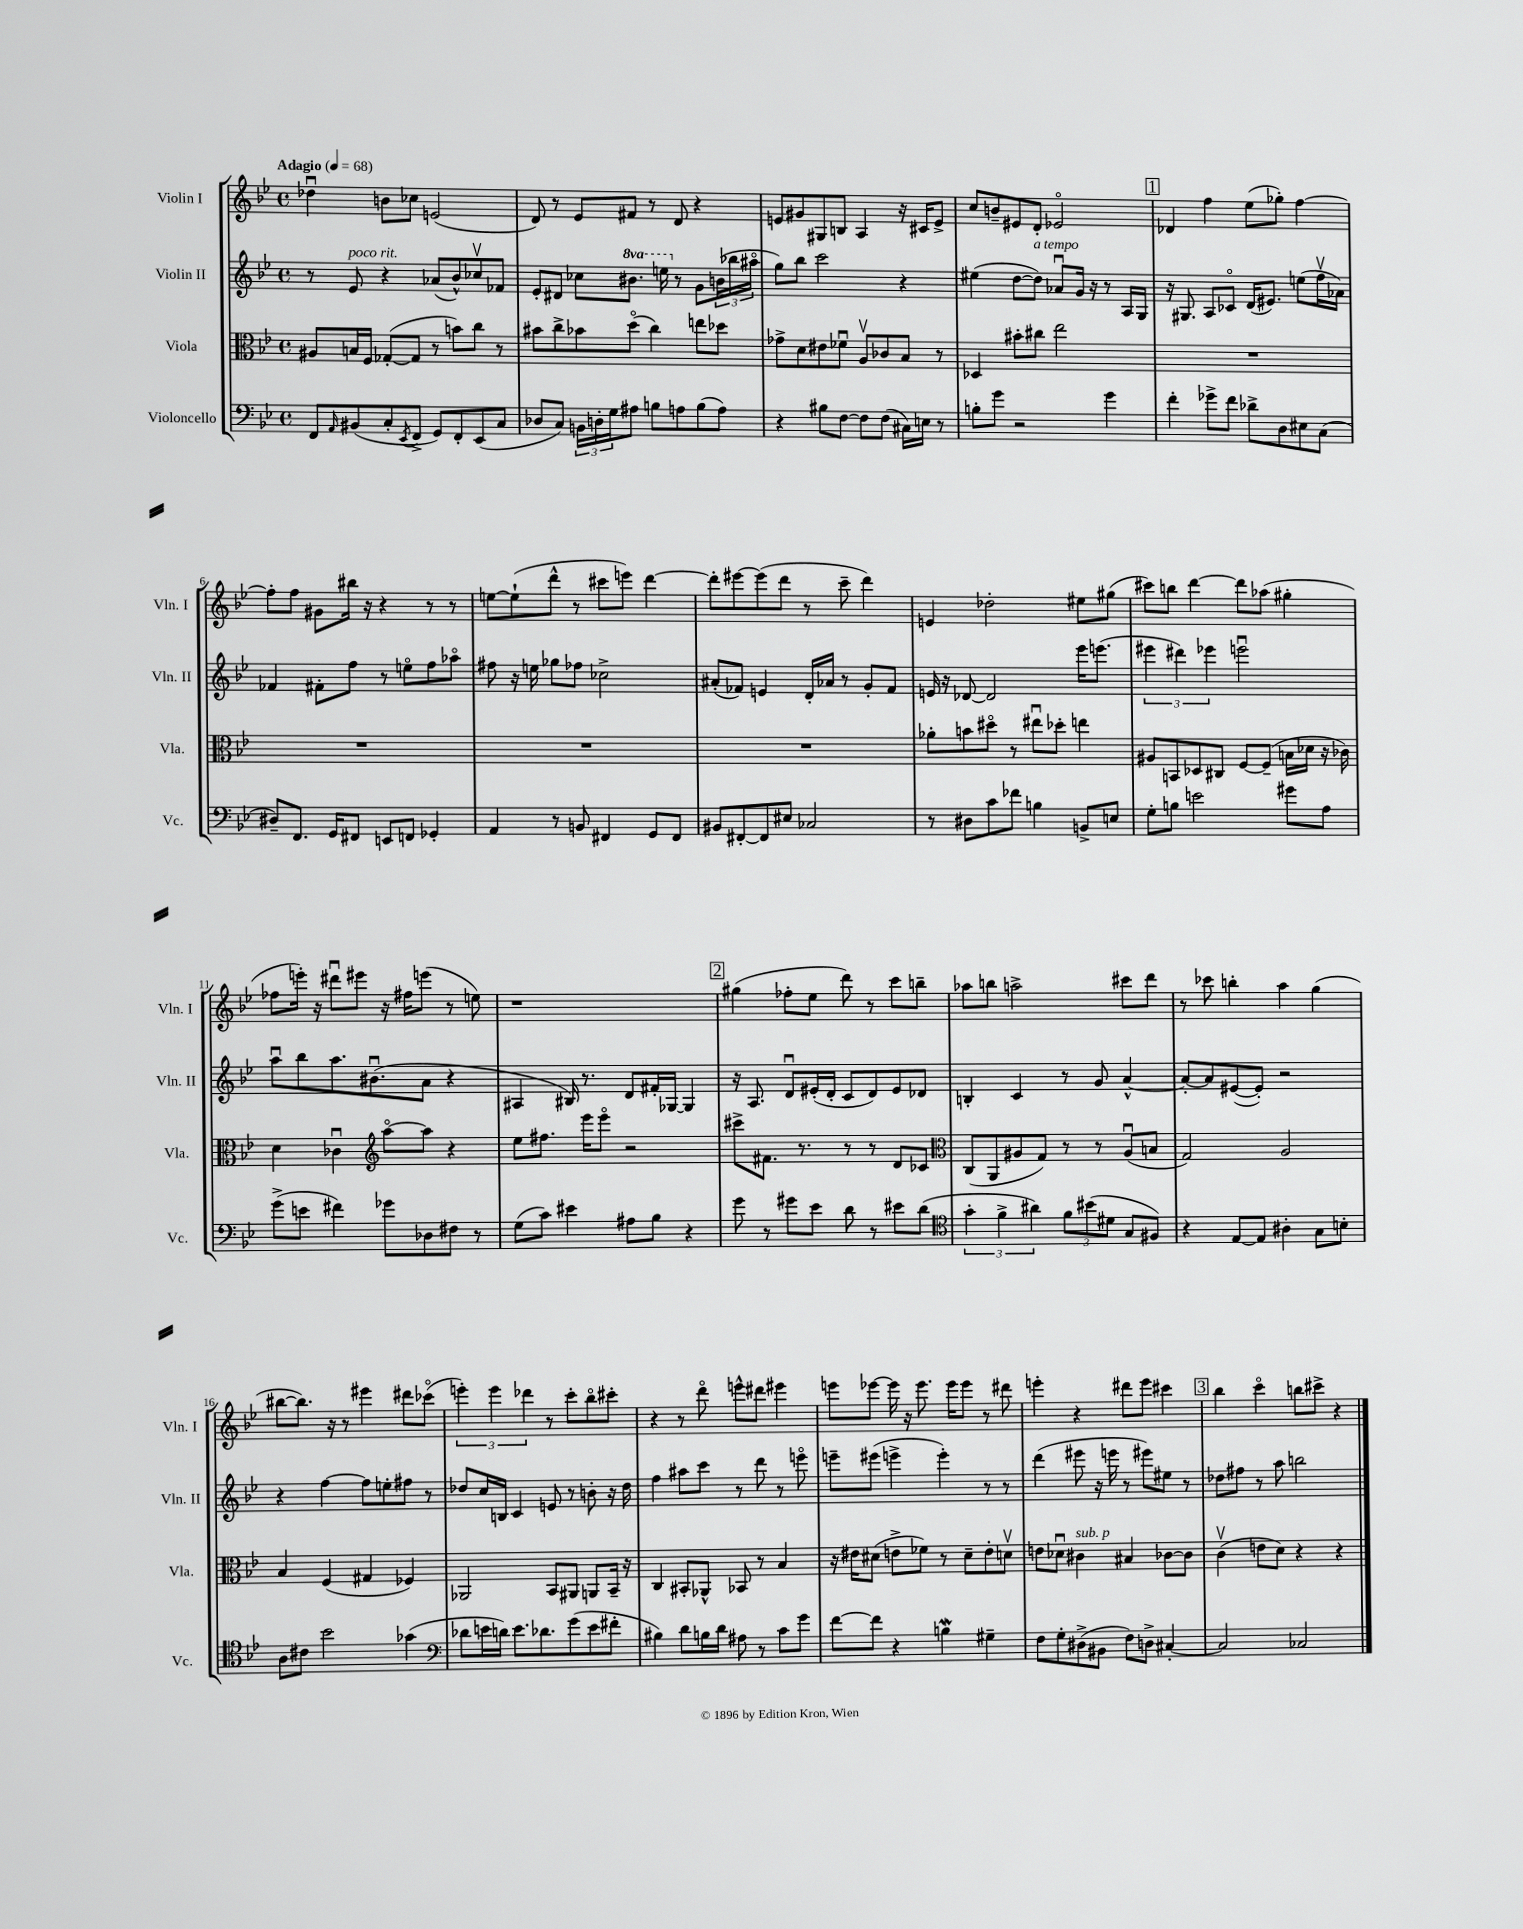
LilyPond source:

<<
\new StaffGroup <<
\new Staff = "s0" \with { instrumentName = "Violin I" shortInstrumentName = "Vln. I" } {
    \clef treble \key bes \major \defaultTimeSignature \time 4/4 \tempo "Adagio" 4 = 68
    des''4\downbow b'8 ces''8 e'2( |
    d'8) r8 ees'8 fis'8 r8 d'8 r4 |
    e'8 gis'8 gis8 b8 a4 r16 cis'16 e'8-> |
    c''8 b'8-- eis'8 d'8-. ees'2\flageolet |
    \mark \markup { \box "1" } des'4 f''4 ees''8( ges''8-.) f''4~ |
    f''8-. f''8 gis'8 bis''16 r16 r4 r8 r8 |
    e''8~ e''8-!( d'''8-^ r8 cis'''8 e'''8) d'''4~ |
    d'''8-. eis'''8~ eis'''8( d'''8 r8 c'''8-- d'''4) |
    e'4 des''2-. eis''8 gis''8( |
    cis'''8) b''8 d'''4~ d'''8 aes''8( gis''4-. |
    fes''8 e'''16-.) r16 dis'''8\downbow eis'''8 r16 fis''16 e'''8( r8 e''8) |
    r1 |
    \mark \markup { \box "2" } gis''4( fes''8-. ees''8 d'''8) r8 c'''8 b''8-- |
    aes''8 b''8 a''2-> cis'''8 d'''8 |
    r8 ces'''8 b''4-. a''4 g''4( |
    bis''8~ bis''8.) r16 r8 eis'''4 dis'''8 ces'''8\flageolet( |
    \tuplet 3/2 { e'''4-.) e'''4 des'''4 } r8 c'''8-. bes''8\flageolet cis'''8-. |
    r4 r8 d'''8\flageolet e'''8-^ dis'''8 eis'''4 |
    e'''8 ees'''8~ ees'''16 r16 ees'''8. ees'''16 ees'''8 r8 dis'''8 |
    e'''4-. r4 dis'''8 e'''8 cis'''4 |
    \mark \markup { \box "3" } bes''4 c'''4\flageolet b''8 cis'''8-> r4 \bar "|." |
}
\new Staff = "s1" \with { instrumentName = "Violin II" shortInstrumentName = "Vln. II" } {
    \clef treble \key bes \major \defaultTimeSignature \time 4/4 \set Staff.ottavationMarkups = #ottavation-simple-ordinals
    r8 ees'8^\markup { \italic "poco rit." } r4 aes'8( bes'8-^) ces''8\upbow fes'8 |
    ees'8-. dis'8 ces''8 \ottava #1 bis''8. e'''16 \ottava #0 r8 g'8 \tuplet 3/2 { b'16( bes''16 ais''16\flageolet } |
    g''8) bes''8 c'''2 r4 |
    eis''4( d''8~ d''8^\markup { \italic "a tempo" }) aes'8\downbow g'16 r16 r8 a16 g16 |
    \mark \markup { \box "1" } r16 gis8. a8 ces'8\flageolet d'16( eis'8.) e''8( f''16\upbow aes'16) |
    fes'4 fis'8-. f''8 r8 e''8\flageolet f''8 aes''8\flageolet |
    fis''8 r16 e''16 ges''8 fes''8 ces''2-> |
    ais'8-.( fes'8) e'4 d'16-. aes'16 r8 g'8-. fes'8 |
    e'16 r16 des'8~ des'2 ees'''16 e'''8.( |
    \tuplet 3/2 { eis'''4 dis'''4) ees'''4 } e'''2\downbow |
    a''8\downbow bes''8 a''8. bis'8.\downbow( a'8 r4 |
    ais4 bis16) r8. d'8 fis'16-. ges16~ ges4 |
    \mark \markup { \box "2" } r16 a8. d'8\downbow eis'16-.( d'16-. c'8 d'8) eis'8 des'8 |
    b4-. c'4 r8 g'8 a'4~-^ |
    a'8~-. a'8 eis'8~( eis'8-.) r2 |
    r4 f''4~ f''8 e''8-. fis''8 r8 |
    des''8 c''16 b16 c'4 e'8 r8 b'8-. r16 des''16 |
    f''4 ais''8 c'''8 r8 d'''8 r8 e'''8\flageolet |
    e'''8-- eis'''8( e'''4-> e'''4-.) r8 r8 |
    d'''4( eis'''8 r16 e'''16 r8 eis'''8) eis''8 r8 |
    \mark \markup { \box "3" } des''8 fis''8 r8 a''8 b''2 \bar "|." |
}
\new Staff = "s2" \with { instrumentName = "Viola" shortInstrumentName = "Vla." } {
    \clef alto \key bes \major \defaultTimeSignature \time 4/4
    ais8 b16 f16 ges8~-.( ges8 r8 b'8) c''8 r8 |
    bis'8 c''8-> bes'8 d''8\flageolet( c''4) e''8 des''8 |
    ges'8-> d'8 eis'8 fes'8\downbow a8\upbow ces'8 bes8 r8 |
    des4 bis'8-. cis''8 ees''2 |
    \mark \markup { \box "1" } R1 |
    R1 |
    R1 |
    R1 |
    aes'8-. b'8 dis''8\flageolet r8 eis''8\downbow des''8-. e''4 |
    ais8 b,8 des8 cis8 f8~ f8--( b16 des'16 r16 ces'16) |
    d'4 ces'4\downbow \clef treble a''8~\flageolet a''8 r4 |
    ees''8 fis''8. ees'''16 ees'''8\flageolet r2 |
    \mark \markup { \box "2" } cis'''8-> fis'8. r8. r8 r8 d'8 ces'8 |
    \clef alto c8( a,8 ais8 g8) r8 r8 ais8\downbow( b8 |
    g2) a2 |
    bes4 f4( gis4 fes4) |
    aes,2 bes,8 ais,8 a,8 bes,16-- r16 |
    c4 bis,8-. aes,8-^ bes,8 r8 bes4 |
    r16 eis'16 dis'8( e'8-> fes'8) r8 dis'8-- e'8-. d'8\upbow |
    e'8 des'8\downbow cis'4^\markup { \italic "sub. p" } bis4 ces'8~ ces'8 |
    \mark \markup { \box "3" } c'4\upbow( e'8 d'8) r4 r4 \bar "|." |
}
\new Staff = "s3" \with { instrumentName = "Violoncello" shortInstrumentName = "Vc." } {
    \clef bass \key bes \major \defaultTimeSignature \time 4/4
    f,8 \grace { a,16 } bis,8( c8-. \acciaccatura { ees,8 } f,8-> g,8) f,8-. ees,8( c8 |
    des8 c8) \tuplet 3/2 { b,16 d16-. g16 } ais8 b8 a8 b8( a8) |
    r4 bis8 f8~ f8 f8( cis16) e16 r8 |
    b8-. g'8 r2 g'4 |
    \mark \markup { \box "1" } f'4-. ges'8-> f'8 des'8-> d8 eis8 c8( |
    dis8--) f,8. g,16 fis,8 e,8 f,8 ges,4-. |
    a,4 r8 b,8 fis,4 g,8 fis,8 |
    bis,8 fis,8~-. fis,8 eis8 ces2 |
    r8 dis8 c'8 fes'8 b4 b,8-> e8 |
    g8-. b8 e'2 gis'8 a8 |
    g'8->( e'8 fis'4) ges'8 des8 fis8 r8 |
    g8( c'8) eis'4 ais8 bes8 r4 |
    \mark \markup { \box "2" } g'8 r8 gis'8 ees'8 d'8 r8 eis'8 d'8( |
    \clef tenor \tuplet 3/2 { g'4-. f'4-> ais'4) } \tuplet 3/2 { f'8 bis'8( dis'8 } g8 fis8) |
    r4 ees8~ ees8 ais4-. g8 b8-. |
    a8 cis'8 bes'2 ges'4( |
    \clef bass des'8 e'16 d'16) e'8. des'8. g'8( e'8 fis'8-. |
    bis4) d'8 b16 d'16 ais8 r8 c'8 g'8 |
    f'8~ f'8 r4 b4\mordent gis4-- |
    f8 g8-. dis8->( bis,8 f8) d8-> cis4~-. |
    \mark \markup { \box "3" } cis2 ces2 \bar "|." |
}
>>
>>
